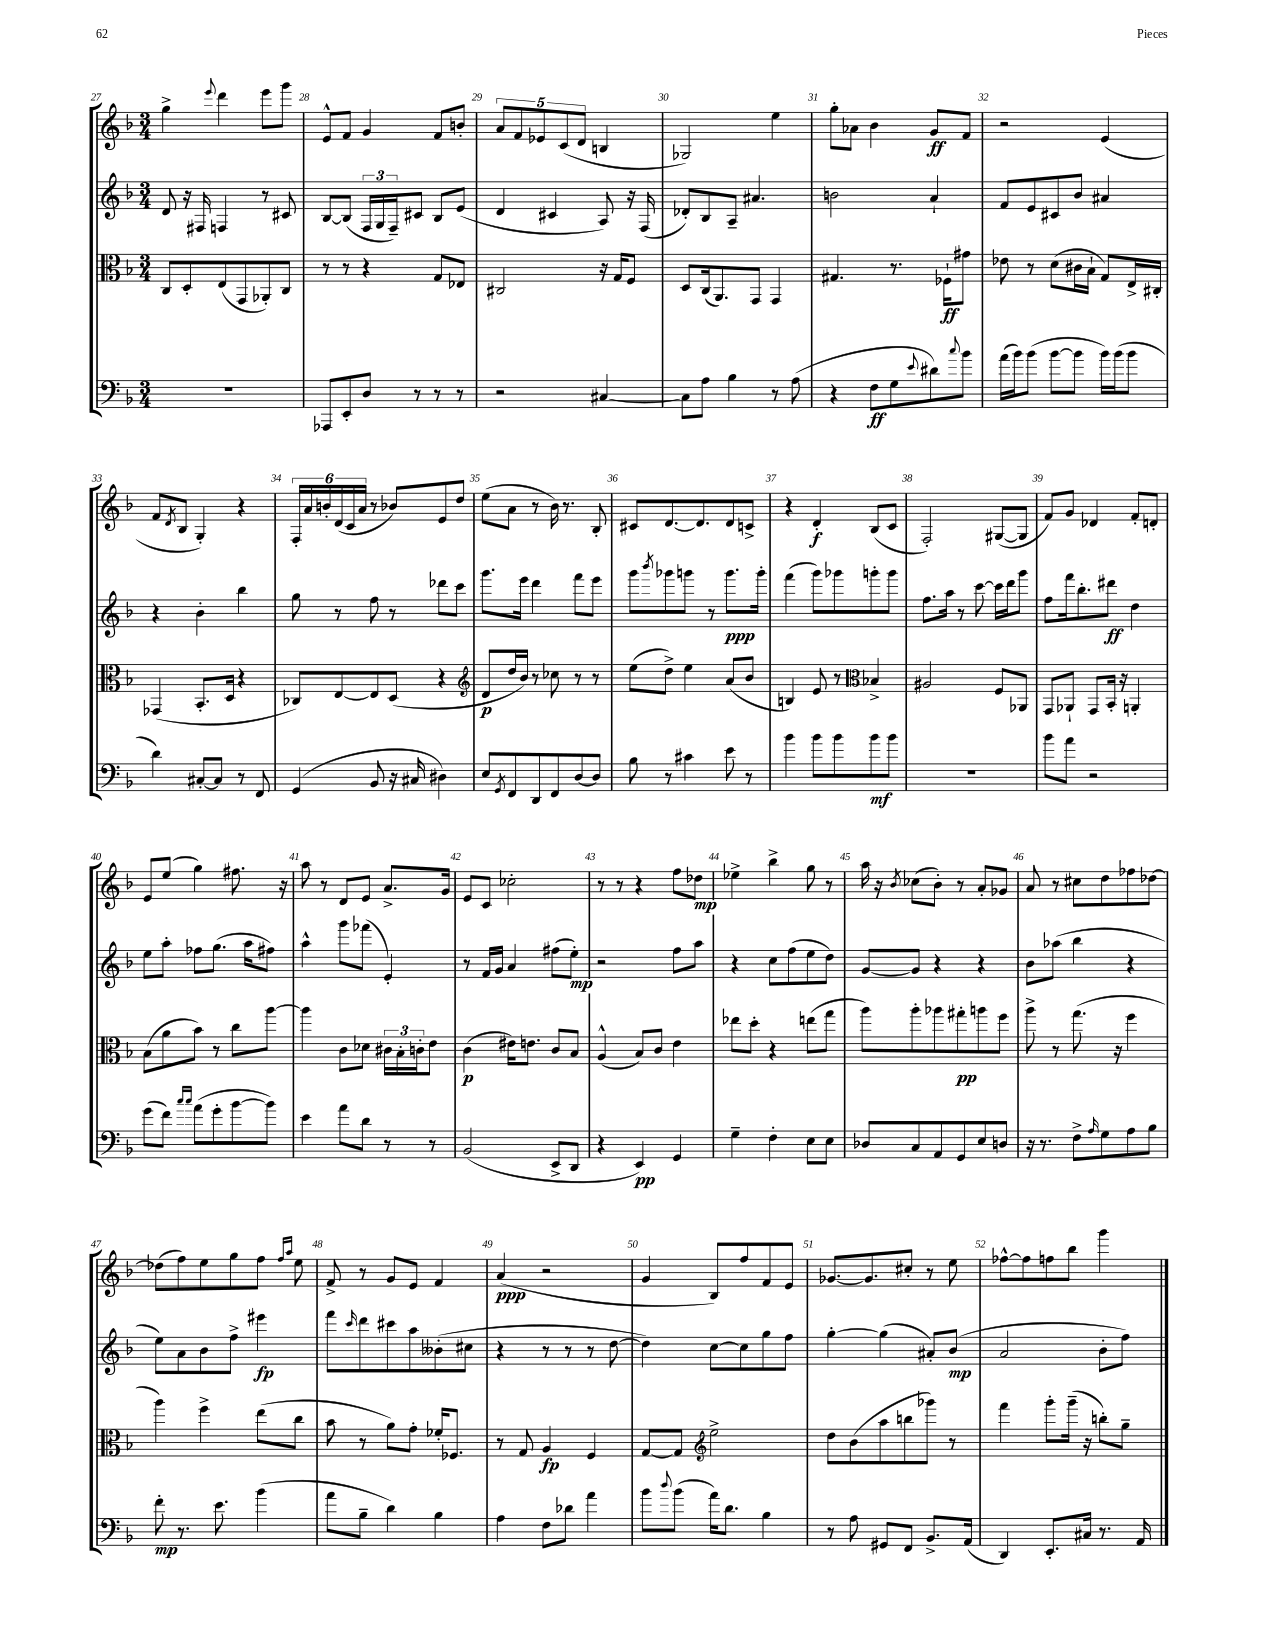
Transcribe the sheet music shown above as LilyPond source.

<<
\new StaffGroup <<
\new Staff = "s0" {
    \clef treble \key f \major \numericTimeSignature \time 3/4
    g''4-> \appoggiatura { e'''8 } d'''4 e'''8 g'''8 |
    e'8-^ f'8 g'4 f'8 b'8-. |
    \tuplet 5/4 { a'8 f'8 ees'8 c'8( d'8 } b4 |
    ges2) e''4 |
    g''8-. aes'8 bes'4 g'8\ff f'8 |
    r2 e'4( |
    f'8 \acciaccatura { d'8 } bes8 g4-.) r4 |
    \tuplet 6/4 { f16-. a'16 b'16-. d'16( c'16 a'16 } r8 bes'8) e'8 d''8 |
    e''8( a'8 r8 bes'16) r8. bes8-. |
    cis'8 d'8.~ d'8. d'8 c'8-> |
    r4 d'4-.\f bes8( c'8 |
    f2-.) gis8~( gis8 |
    f'8) g'8 des'4 f'8-. d'8-. |
    e'8 e''8( g''4) fis''8. r16 |
    a''8 r8 d'8 e'8 a'8.-> g'16 |
    e'8 c'8 ces''2-. |
    r8 r8 r4 f''8 des''8\mp |
    ees''4-> bes''4-> g''8 r8 |
    a''16 r16 \acciaccatura { bes'8 } ces''8( bes'8-.) r8 a'8-. ges'8 |
    a'8 r8 cis''8 d''8 fes''8 des''8~ |
    des''8( f''8) e''8 g''8 f''8 \grace { f''16 a''16 } e''8 |
    f'8-> r8 g'8 e'8 f'4 |
    a'4\ppp( r2 |
    g'4 bes8) f''8 f'8 e'8 |
    ges'8.~ ges'8. cis''8-. r8 e''8 |
    fes''8~-^ fes''8 f''8 bes''8 g'''4 \bar "|." |
}
\new Staff = "s1" {
    \clef treble \key f \major \numericTimeSignature \time 3/4
    d'8 r16 fis16 f4 r8 cis'8 |
    bes8~ bes8( \tuplet 3/2 { f16 g16 f16--) } cis'8 bes8 e'8( |
    d'4 cis'4 a8) r16 f16( |
    des'8-.) bes8 a8-- ais'4. |
    b'2 a'4-! |
    f'8 e'8 cis'8 bes'8 ais'4 |
    r4 bes'4-. bes''4 |
    g''8 r8 f''8 r8 des'''8 c'''8 |
    g'''8. e'''16 d'''4 f'''8 e'''8 |
    g'''8 \acciaccatura { bes'''8 } ges'''8 g'''8 r8 g'''8.\ppp g'''16-. |
    f'''4( g'''8) ges'''8 g'''8-. g'''8 |
    f''8. a''16 r8 c'''8~ c'''16 d'''16 g'''8 |
    f''8 f'''16 bes''8.-. dis'''8\ff d''4 |
    e''8 a''8-. fes''8 g''8.( a''16 fis''8) |
    a''4-^ g'''8 fes'''8( e'4-.) |
    r8 f'16 g'16 a'4 fis''8( e''8-.\mp) |
    r2 f''8 a''8 |
    r4 c''8 f''8( e''8 d''8) |
    g'8~ g'8 r4 r4 |
    bes'8 aes''8( bes''4 r4 |
    e''8) a'8 bes'8 f''8-> eis'''4\fp |
    f'''8 \grace { c'''16 } d'''8 cis'''8 a''8 beses'8-.( cis''8 |
    r4 r8 r8 r8 d''8~ |
    d''4) c''8~ c''8 g''8 f''8 |
    g''4~-. g''4( ais'8-.) bes'8\mp( |
    a'2 bes'8-. f''8) \bar "|." |
}
\new Staff = "s2" {
    \clef alto \key f \major \numericTimeSignature \time 3/4
    c8 d8-. e8( g,8 aes,8-.) c8 |
    r8 r8 r4 g8 ees8 |
    cis2 r16 g16 f8 |
    d8 c16( a,8.) g,8 g,4 |
    gis4. r8. fes16-!\ff gis'8 |
    ees'8 r8 d'8( cis'16 bes16-! g8) e16-> cis16-. |
    ges,4( bes,8.-. d16 r4 |
    ces8) e8~ e8 d8( r4 |
    \clef treble d'8\p d''16 bes'16) r8 ces''8 r8 r8 |
    e''8( d''8->) e''4 a'8( bes'8 |
    b4) e'8 r8 \clef alto bes4-> |
    ais2 f8 aes,8 |
    g,8 aes,8-! g,8 bes,16-. r16 a,4-. |
    bes8( a'8 bes'8) r8 c''8 a''8~ |
    a''4 c'8 des'8 \tuplet 3/2 { cis'16 bes16-. c'16-. } e'8 |
    c'4\p( eis'16) e'8. c'8 bes8 |
    a4-^( bes8) c'8 e'4 |
    ees''8 d''8-. r4 e''8( g''8 |
    a''8) a''8-. aes''8 gis''8-.\pp a''8 f''8 |
    a''8-> r8 g''8.( r16 f''4 |
    a''4) f''4-> e''8( c''8 |
    bes'8 r8 a'8) g'8-. fes'16-. fes8. |
    r8 g8 a4\fp f4 |
    g8~ g8 \clef treble e''2-> |
    d''8 bes'8( a''8 b''8 ges'''8) r8 |
    f'''4 g'''8-. g'''16--( r16 b''8-.) g''8-- \bar "|." |
}
\new Staff = "s3" {
    \clef bass \key f \major \numericTimeSignature \time 3/4
    R2. |
    aes,,8 e,8-. d8 r8 r8 r8 |
    r2 cis4~ |
    cis8 a8 bes4 r8 a8( |
    r4 f8\ff g8 \appoggiatura { e'8 } dis'8) \appoggiatura { c''8 } bes'8 |
    a'16( bes'16) bes'8( bes'8~ bes'8 bes'16) bes'16( bes'8 |
    d'4) cis8~-. cis8 r8 f,8 |
    g,4( bes,8 r16 cis16 dis4) |
    e8 \acciaccatura { g,8 } f,8 d,8 f,8 d8~ d8 |
    bes8 r8 cis'4 e'8 r8 |
    bes'4 bes'8 bes'8 bes'8\mf bes'8 |
    R2. |
    bes'8 a'8 r2 |
    g'8( f'8) \grace { c''16 c''16 } a'8( g'8-. bes'8~ bes'8) |
    e'4 a'8 d'8 r8 r8 |
    bes,2( e,8-> d,8 |
    r4 e,4\pp) g,4 |
    g4-- f4-. e8 e8 |
    des8 c8 a,8 g,8 e8 d8 |
    r16 r8. f8-> \grace { a16 } g8 a8 bes8 |
    f'8-.\mp r8. e'8. bes'4( |
    a'8 bes8-- d'4) bes4 |
    a4 f8 des'8 a'4 |
    bes'8 \appoggiatura { d''8 } bes'8( a'16) d'8. bes4 |
    r8 a8 gis,8 f,8 bes,8.-> a,16( |
    d,4) e,8.-. cis16 r8. a,16 \bar "|." |
}
>>
>>
\layout { \context { \Score currentBarNumber = #27 \override BarNumber.break-visibility = ##(#f #t #t) barNumberVisibility = #all-bar-numbers-visible } }
